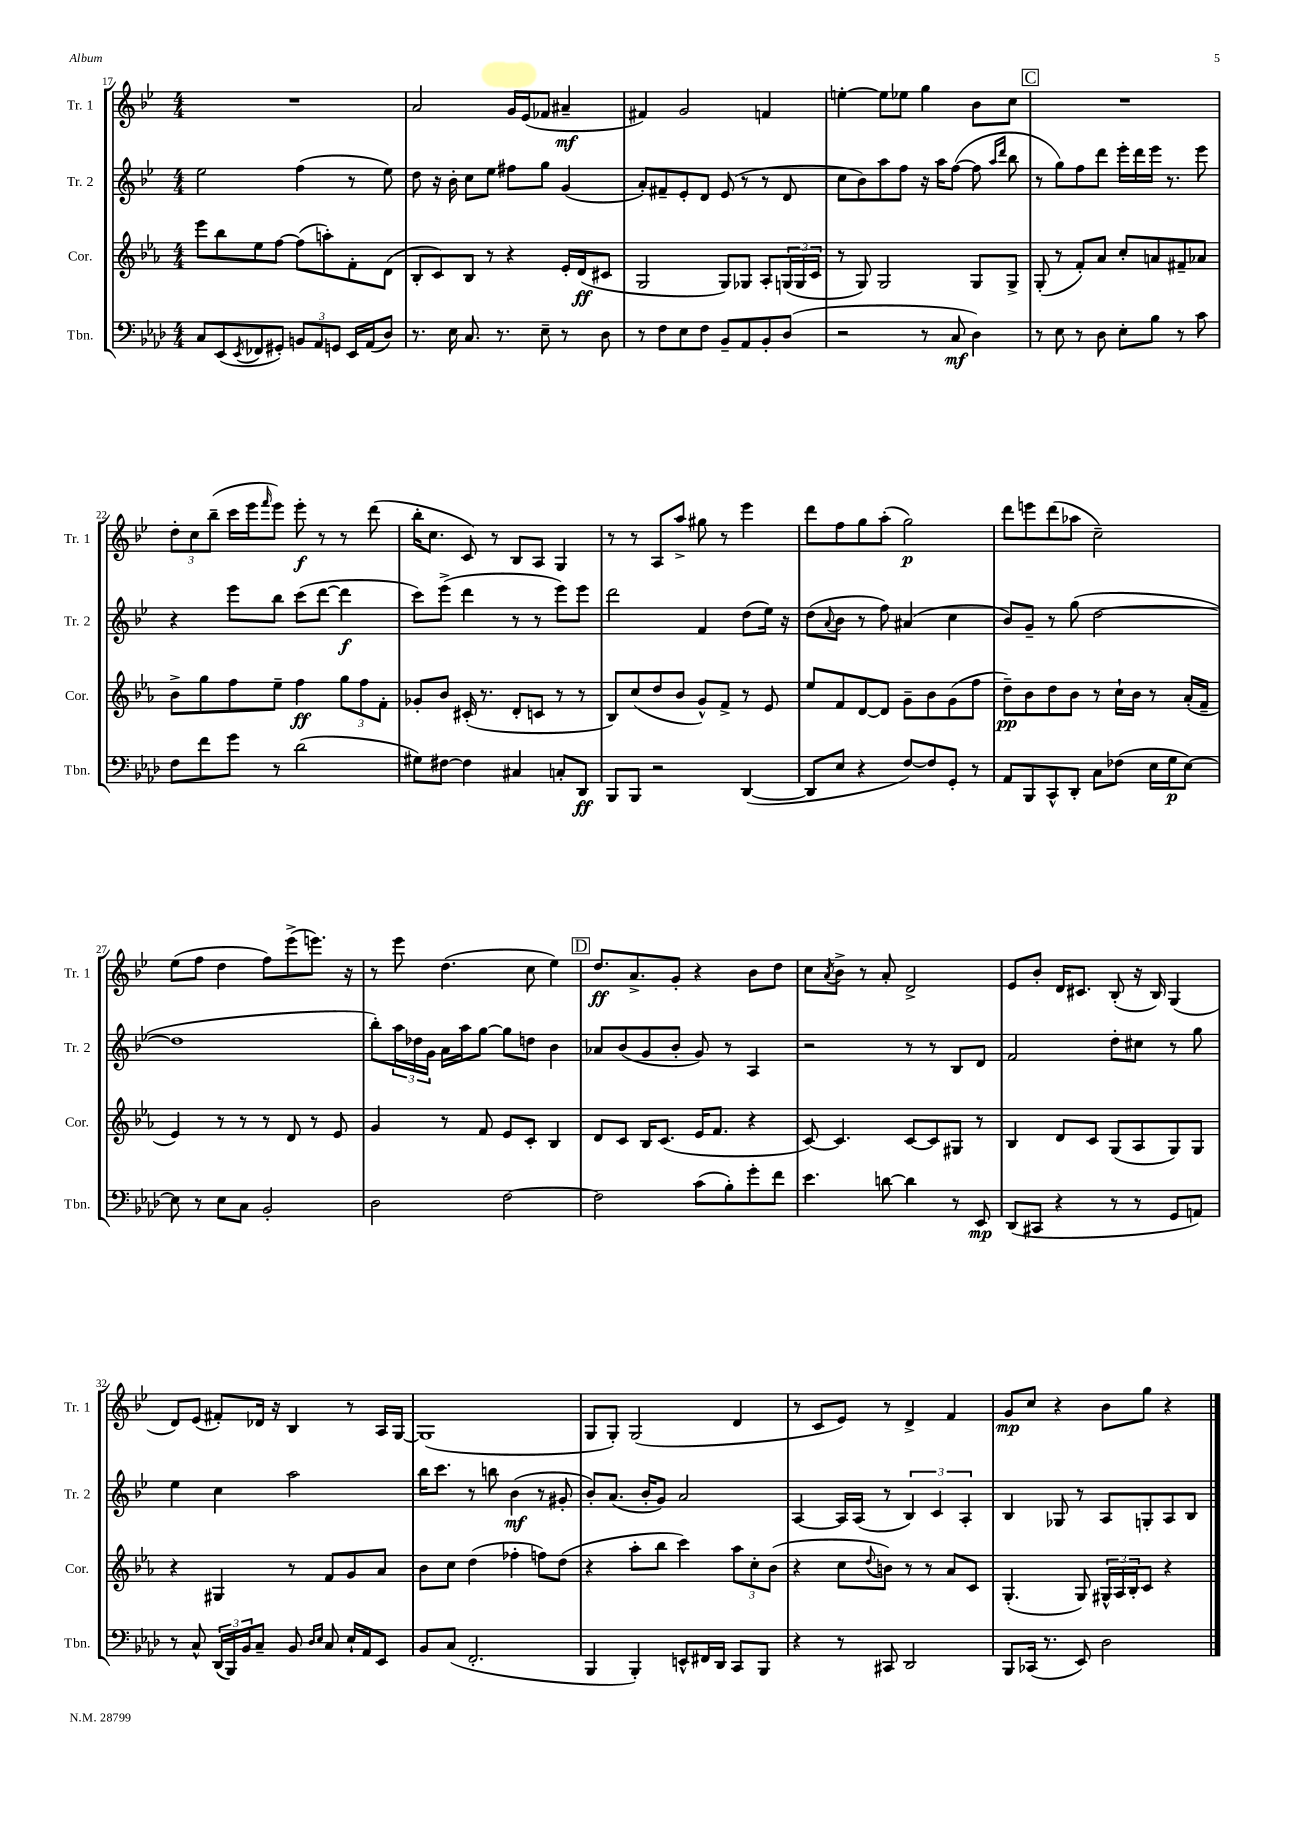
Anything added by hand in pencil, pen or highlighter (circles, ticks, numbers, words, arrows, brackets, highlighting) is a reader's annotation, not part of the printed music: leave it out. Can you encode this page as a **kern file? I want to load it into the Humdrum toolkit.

**kern	**dynam	**kern	**dynam	**kern	**dynam	**kern	**dynam
*part4	*part4	*part3	*part3	*part2	*part2	*part1	*part1
*staff4	*staff4	*staff3	*staff3	*staff2	*staff2	*staff1	*staff1
*I"Tbn.	*	*I"Cor.	*	*I"Tr. 2	*	*I"Tr. 1	*
*I'Tbn.	*	*I'Cor.	*	*I'Tr. 2	*	*I'Tr. 1	*
*clefF4	*	*clefG2	*	*clefG2	*	*clefG2	*
*k[b-e-a-d-]	*	*k[b-e-a-]	*	*k[b-e-]	*	*k[b-e-]	*
*M4/4	*	*M4/4	*	*M4/4	*	*M4/4	*
=17	=17	=17	=17	=17	=17	=17	=17
8C/L	.	8eee-\L	.	2ee-\	.	1r	.
(8EE-/	.	8bb-\	.	.	.	.	.
8qEE-/	.	.	.	.	.	.	.
8FF-X/	.	8ee-\	.	.	.	.	.
8GG#X'/J)	.	[8ff\J	.	.	.	.	.
12BBn/L	.	(8ff\L]	.	(4ff\	.	.	.
12AA-/	.	.	.	.	.	.	.
.	.	8aan'\)	.	.	.	.	.
12GGn/J	.	.	.	.	.	.	.
16EE-/LL	.	8f'\	.	8r	.	.	.
(16AA-/J	.	.	.	.	.	.	.
8D-/J)	.	(8d\J	.	8ee-\)	.	.	.
=18	=18	=18	=18	=18	=18	=18	=18
8.r	.	8B-'/L	.	8dd\	.	2a/	.
.	.	8c/)	.	16r	.	.	.
16E-\	.	.	.	16b-'\	.	.	.
8.C/	.	8B-/J	.	8cc\L	.	.	.
.	.	8r	.	8ee-\J	.	.	.
8.r	.	.	.	.	.	.	.
.	.	4r	.	8ff#X\L	.	16g/LL	.
.	.	.	.	.	.	(16e-/J	.
8E-~\	.	.	.	8gg\J	.	8f-X/J	.
8r	.	16e-'/LL	.	(4g/	.	4a#X~/	mf
.	.	(16d/J	ff	.	.	.	.
8D-\	.	8c#X/J	.	.	.	.	.
=19	=19	=19	=19	=19	=19	=19	=19
8r	.	2G/	.	8a'/L)	.	4f#X/)	.
8F\L	.	.	.	8f#X~/	.	.	.
8E-\	.	.	.	8e-'/	.	2g/	.
8F\J	.	.	.	8d/J	.	.	.
8BB-~/L	.	8G/L)	.	(8e-/	.	.	.
8AA-/	.	8G-X/J	.	8r	.	.	.
8BB-'/	.	8A-'/L	.	8r	.	4fn/	.
(8D-/J	.	(24Gn/L	.	8d/	.	.	.
.	.	24G/	.	.	.	.	.
.	.	24c/JJ	.	.	.	.	.
=20	=20	=20	=20	=20	=20	=20	=20
2r	.	8r	.	8cc\L	.	[4een'\	.
.	.	8G/)	.	8b-\)	.	.	.
.	.	2G/	.	8aa\	.	8ee\L]	.
.	.	.	.	8ff\J	.	8ee-X\J	.
8r	.	.	.	16r	.	4gg\	.
.	.	.	.	16aa\KL	.	.	.
8C/	mf	.	.	([8ff\J	.	.	.
4D-\)	.	8G/L	.	8ff\]	.	8b-\L	.
.	.	.	.	16qqaa/LL	.	.	.
.	.	.	.	16qqddd/JJ	.	.	.
.	.	8G^/J	.	8bb-\	.	8cc\J	.
!!LO:REH:place=s1:t=C
=21	=21	=21	=21	=21	=21	=21	=21
8r	.	(8G'/	.	8r	.	1r	.
8E-\	.	8r	.	8gg\L)	.	.	.
8r	.	8f'/L)	.	8ff\	.	.	.
8D-\	.	8a-/J	.	8ddd\J	.	.	.
8E-'\L	.	8cc'/L	.	16eee-'\LL	.	.	.
.	.	.	.	16ddd\	.	.	.
8B-\J	.	8an/	.	16eee-\JJ	.	.	.
.	.	.	.	8.r	.	.	.
8r	.	8f#X~/	.	.	.	.	.
8c\	.	8a-X/J	.	8eee-\	.	.	.
!!LO:LB:g=z
=22	=22	=22	=22	=22	=22	=22	=22
8F\L	.	8b-^\L	.	4r	.	12dd'\L	.
.	.	.	.	.	.	12cc\	.
8f\	.	8gg\	.	.	.	.	.
.	.	.	.	.	.	(12bb-~\J	.
8g\J	.	8ff\	.	8eee-\L	.	16ccc\LL	.
.	.	.	.	.	.	16eee-\J	.
.	.	.	.	.	.	16qqfff/	.
8r	.	8ee-~\J	.	8bb-\J	.	8eee-\J)	.
(2d-\	.	4ff\	ff	(8ccc\L	.	8eee-'\	f
.	.	.	.	[8ddd\J	.	8r	.
.	.	12gg\L	.	4ddd\]	f	8r	.
.	.	12ff\	.	.	.	.	.
.	.	.	.	.	.	(8ddd\	.
.	.	12f'\J	.	.	.	.	.
=23	=23	=23	=23	=23	=23	=23	=23
8G#X\L)	.	8g-X'/L	.	8ccc\L)	.	16bb-'\KL	.
.	.	.	.	.	.	8.cc\J	.
[8F#X\J	.	8b-/J	.	(8eee-^\J	.	.	.
4F#\]	.	(16c#X'/	.	4ddd\	.	8c/)	.
.	.	8.r	.	.	.	.	.
.	.	.	.	.	.	8r	.
4C#X/	.	8d'/L	.	8r	.	8B-/L	.
.	.	8cn/J	.	8r	.	8A/J	.
8Cn'/L	.	8r	.	8eee-\L)	.	4G/	.
8DD-/J	ff	8r	.	8eee-\J	.	.	.
=24	=24	=24	=24	=24	=24	=24	=24
8BBB-/L	.	8B-/L)	.	2ddd\	.	8r	.
8BBB-/J	.	(8cc/	.	.	.	8r	.
2r	.	8dd/	.	.	.	8A/L	.
.	.	8b-/J	.	.	.	8aa^/J	.
.	.	8g^^/L)	.	4f/	.	8gg#X\	.
.	.	8f^/J	.	.	.	8r	.
([4DD-/	.	8r	.	(8dd\L	.	4eee-\	.
.	.	8e-/	.	16ee-\Jk)	.	.	.
.	.	.	.	16r	.	.	.
=25	=25	=25	=25	=25	=25	=25	=25
8DD-/L]	.	8ee-/L	.	(8dd\L	.	8ddd\L	.
.	.	.	.	8qqa/	.	.	.
8E-/J	.	8f/	.	8b-\J	.	8ff\	.
4r	.	[8d/	.	8r	.	8gg\	.
.	.	8d/J]	.	8ff\)	.	(8aa'\J	.
[8F/L)	.	8g~\L	.	(4a#X/	.	2gg\)	p
8F/]	.	8b-\	.	.	.	.	.
8GG'/J	.	(8g\	.	4cc\	.	.	.
8r	.	8ff\J	.	.	.	.	.
=26	=26	=26	=26	=26	=26	=26	=26
8AA-/L	.	8dd~\L)	pp	8b-/L)	.	8ddd\L	.
8BBB-/	.	8b-\	.	8g~/J	.	8eeen\	.
8CC^^/	.	8dd\	.	8r	.	(8ddd\	.
8DD-'/J	.	8b-\J	.	(8gg\	.	8aa-X\J	.
8C\L	.	8r	.	[2dd\	.	2cc~\)	.
(8F-X\J	.	16cc`\LL	.	.	.	.	.
.	.	16b-\JJ	.	.	.	.	.
16E-\LL	.	8r	.	.	.	.	.
16G\J	p	.	.	.	.	.	.
[8E-\J)	.	(16a-'/LL	.	.	.	.	.
.	.	16f~/JJ	.	.	.	.	.
!!LO:LB:g=z
=27	=27	=27	=27	=27	=27	=27	=27
8E-\]	.	4e-/)	.	1dd]	.	(8ee-\L	.
8r	.	.	.	.	.	8ff\J	.
8E-\L	.	8r	.	.	.	4dd\	.
8C\J	.	8r	.	.	.	.	.
2BB-'/	.	8r	.	.	.	8ff\L)	.
.	.	8d/	.	.	.	(8eee-^\	.
.	.	8r	.	.	.	8.eeen\J)	.
.	.	8e-/	.	.	.	.	.
.	.	.	.	.	.	16r	.
=28	=28	=28	=28	=28	=28	=28	=28
2D-\	.	4g/	.	8bb-'\L)	.	8r	.
.	.	.	.	24aa\L	.	8eee-\	.
.	.	.	.	24dd-X\	.	.	.
.	.	.	.	24g\JJ	.	.	.
.	.	8r	.	16a\LL	.	(4.dd\	.
.	.	.	.	16aa\J	.	.	.
.	.	8f/	.	[8gg\J	.	.	.
[2F\	.	8e-/L	.	8gg\L]	.	.	.
.	.	8c'/J	.	8ddn\J	.	8cc\	.
.	.	4B-/	.	4b-\	.	4ee-\)	.
!!LO:REH:place=s1:t=D
=29	=29	=29	=29	=29	=29	=29	=29
2F\]	.	8d/L	.	8a-X/L	.	8.dd/L	ff
.	.	8c/J	.	(8b-/	.	.	.
.	.	.	.	.	.	8.a^/	.
.	.	16B-/KL	.	8g/	.	.	.
.	.	(8.c/J	.	.	.	.	.
.	.	.	.	8b-'/J	.	8g'/J	.
(8c\L	.	16e-/KL	.	8g/)	.	4r	.
.	.	8.f/J	.	.	.	.	.
8B-'\)	.	.	.	8r	.	.	.
8g'\	.	4r	.	4A/	.	8b-\L	.
8f\J	.	.	.	.	.	8dd\J	.
=30	=30	=30	=30	=30	=30	=30	=30
4.e-\	.	[8c/)	.	2r	.	8cc\L	.
.	.	.	.	.	.	8qa/	.
.	.	4.c/]	.	.	.	8b-^\J	.
.	.	.	.	.	.	8r	.
[8dn\	.	.	.	.	.	8a'/	.
4d\]	.	[8c/L	.	8r	.	2d^/	.
.	.	8c/]	.	8r	.	.	.
8r	.	8G#X/J	.	8B-/L	.	.	.
8EE-/	mp	8r	.	8d/J	.	.	.
=31	=31	=31	=31	=31	=31	=31	=31
(8DD-/L	.	4B-/	.	2f/	.	8e-/L	.
8CC#X/J	.	.	.	.	.	8b-'/J	.
4r	.	8d/L	.	.	.	16d/KL	.
.	.	.	.	.	.	8.c#X/J	.
.	.	8c/J	.	.	.	.	.
8r	.	(8G/L	.	8dd'\L	.	(8B-'/	.
8r	.	8A-/	.	8cc#X\J	.	16r	.
.	.	.	.	.	.	16B-/)	.
8GG/L	.	8G/)	.	8r	.	(4G/	.
8AAn/J)	.	8G/J	.	8gg\	.	.	.
!!LO:LB:g=z
=32	=32	=32	=32	=32	=32	=32	=32
8r	.	4r	.	4ee-\	.	8d/L)	.
8C^^/	.	.	.	.	.	(8e-/J	.
(24DD-/LL	.	4G#X/	.	4cc\	.	8f#X'/L)	.
24BBB-/)	.	.	.	.	.	.	.
24BB-/J	.	.	.	.	.	.	.
8C~/J	.	.	.	.	.	16d-X/Jk	.
.	.	.	.	.	.	16r	.
8BB-/	.	8r	.	2aa\	.	4B-/	.
16qqD-/LL	.	.	.	.	.	.	.
16qqE-/JJ	.	.	.	.	.	.	.
8C/	.	8f/L	.	.	.	.	.
16E-`/LL	.	8g/	.	.	.	8r	.
16AA-/J	.	.	.	.	.	.	.
8EE-/J	.	8a-/J	.	.	.	16A/LL	.
.	.	.	.	.	.	[16G/JJ	.
=33	=33	=33	=33	=33	=33	=33	=33
8BB-/L	.	8b-\L	.	16bb-\KL	.	(1G]	.
.	.	.	.	8.ccc\J	.	.	.
(8C/J	.	8cc\J	.	.	.	.	.
2.FF'/	.	(4dd\	.	8r	.	.	.
.	.	.	.	8bbn\	.	.	.
.	.	4ff-X'\	.	(4b-\	mf	.	.
.	.	8ffn\L)	.	8r	.	.	.
.	.	(8dd\J	.	8g#X'/	.	.	.
=34	=34	=34	=34	=34	=34	=34	=34
4BBB-/	.	4r	.	8b-'/L)	.	8G/L	.
.	.	.	.	(8.a/J	.	8G'/J)	.
4BBB-'/)	.	8aa-'\L	.	.	.	(2G/	.
.	.	.	.	16b-'/KL	.	.	.
.	.	8bb-\J	.	8g/J)	.	.	.
8EEn^^/L	.	4ccc\)	.	2a/	.	.	.
16FF#X/L	.	.	.	.	.	.	.
16DD-/JJ	.	.	.	.	.	.	.
8CC/L	.	12aa-\L	.	.	.	4d/	.
.	.	12cc'\	.	.	.	.	.
8BBB-/J	.	.	.	.	.	.	.
.	.	(12b-\J	.	.	.	.	.
=35	=35	=35	=35	=35	=35	=35	=35
4r	.	4r	.	[4A/	.	8r	.
.	.	.	.	.	.	8c/L	.
8r	.	8cc\L	.	16A/LL]	.	8e-/J)	.
.	.	.	.	(16A/JJ	.	.	.
.	.	8qqdd/	.	.	.	.	.
8CC#X/	.	8bn\J)	.	8r	.	8r	.
2DD-/	.	8r	.	6B-/)	.	4d^/	.
.	.	8r	.	.	.	.	.
.	.	.	.	6c/	.	.	.
.	.	8a-/L	.	.	.	4f/	.
.	.	.	.	6A'/	.	.	.
.	.	8c/J	.	.	.	.	.
=36	=36	=36	=36	=36	=36	=36	=36
8BBB-/L	.	(4.G'/	.	4B-/	.	8g/L	mp
(16CC-X/Jk	.	.	.	.	.	8cc/J	.
8.r	.	.	.	.	.	.	.
.	.	.	.	8G-X/	.	4r	.
8EE-/)	.	8G/)	.	8r	.	.	.
2D-\	.	24G#X^^/LL	.	8A/L	.	8b-\L	.
.	.	24A-/	.	.	.	.	.
.	.	24B-'/J	.	.	.	.	.
.	.	8c/J	.	8Gn'/	.	8gg\J	.
.	.	4r	.	8A/	.	4r	.
.	.	.	.	8B-/J	.	.	.
==	==	==	==	==	==	==	==
*-	*-	*-	*-	*-	*-	*-	*-
